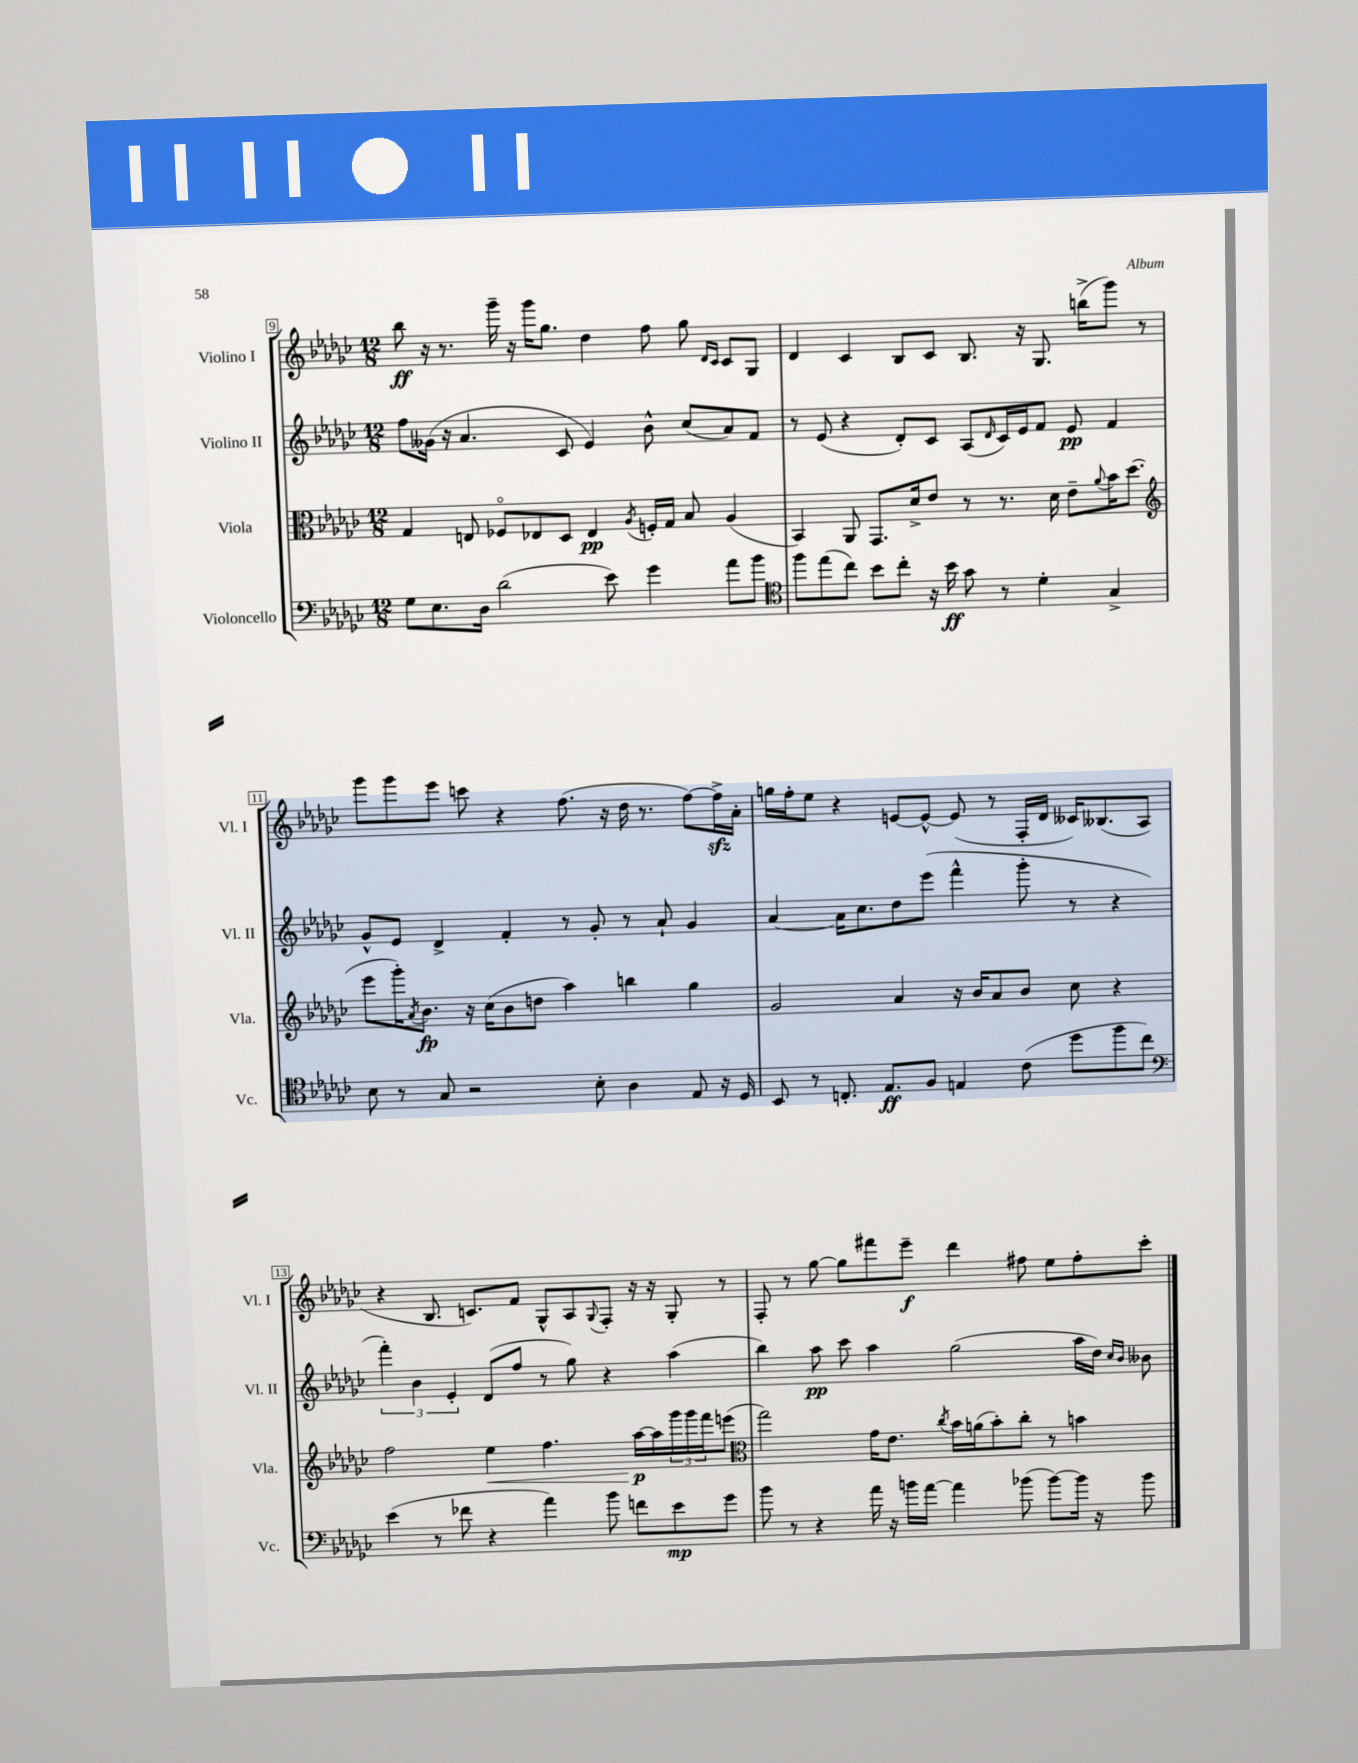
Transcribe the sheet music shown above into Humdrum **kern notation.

**kern	**dynam	**kern	**dynam	**kern	**dynam	**kern	**dynam
*part4	*part4	*part3	*part3	*part2	*part2	*part1	*part1
*staff4	*staff4	*staff3	*staff3	*staff2	*staff2	*staff1	*staff1
*I"Violoncello	*	*I"Viola	*	*I"Violino II	*	*I"Violino I	*
*I'Vc.	*	*I'Vla.	*	*I'Vl. II	*	*I'Vl. I	*
*clefF4	*	*clefC3	*	*clefG2	*	*clefG2	*
*k[b-e-a-d-g-c-]	*	*k[b-e-a-d-g-c-]	*	*k[b-e-a-d-g-c-]	*	*k[b-e-a-d-g-c-]	*
*M12/8	*	*M12/8	*	*M12/8	*	*M12/8	*
=9	=9	=9	=9	=9	=9	=9	=9
8G-\L	.	4G-/	.	8ff\L	.	8bb-\	ff
8.E-\	.	.	.	(16g--X\Jk	.	16r	.
.	.	.	.	16r	.	8.r	.
.	.	8En/	.	4.a-/	.	.	.
16D-\Jk	.	.	.	.	.	.	.
(2d-\	.	8F-X/L	.	.	.	16ggg-~\	.
.	.	.	.	.	.	16r	.
.	.	8E-X/	.	.	.	16ggg-\KL	.
.	.	.	.	.	.	8.gg-\J	.
.	.	8D-/J	.	8c-/	.	.	.
.	.	4E-/	pp	4e-/)	.	4dd-\	.
8e-\)	.	.	.	.	.	.	.
.	.	8qA-/	.	.	.	.	.
4g-\	.	16Fn'/LL	.	8b-^^\	.	8ff\	.
.	.	16G-/JJ	.	.	.	.	.
.	.	8B-/	.	(8cc-/L	.	8gg-\	.
.	.	.	.	.	.	16qqd-/LL	.
.	.	.	.	.	.	16qqc-/JJ	.
8a-\L	.	(4A-/	.	8a-/)	.	8c-/L	.
8b-\J	.	.	.	8f/J	.	8G-/J	.
=10	=10	=10	=10	=10	=10	=10	=10
*clefC4	*	*	*	*	*	*	*
8ff\L	.	4BB-/)	.	8r	.	4d-/	.
(8ee-\	.	.	.	(8e-/	.	.	.
8cc-\J)	.	8AA-/	.	4r	.	4c-/	.
8b-\L	.	8.GG-/L	.	.	.	.	.
8cc-'\J	.	.	.	8d-'/L)	.	8B-/L	.
.	.	16d-^/k	.	.	.	.	.
16r	.	8e-/J	.	8c-/J	.	8c-/J	.
16b-\	ff	.	.	.	.	.	.
8g-\	.	8r	.	(8A-/L	.	8.B-/	.
.	.	.	.	16qqd-/	.	.	.
8r	.	8.r	.	16c-/L)	.	.	.
.	.	.	.	16e-/J	.	16r	.
4d-'\	.	.	.	8f/J	.	8.G-/	.
.	.	16d-\	.	.	.	.	.
.	.	8e-~\L	.	8e-/	pp	.	.
.	.	.	.	.	.	(16bbn^\KL	.
.	.	8qqa-/	.	.	.	.	.
4G-^/	.	16b-\K	.	4f/	.	8ggg-\J)	.
.	.	(8.dd-\J	.	.	.	.	.
.	.	.	.	.	.	8r	.
!!LO:LB:g=z
=11	=11	=11	=11	=11	=11	=11	=11
*	*	*clefG2	*	*	*	*	*
8B-\	.	8eee-\L	.	8g-^^/L	.	8ggg-\L	.
8r	.	16ggg-'\K)	.	8e-/J	.	8ggg-\	.
.	.	8qa-/	.	.	.	.	.
.	.	8.b-\J	fp	.	.	.	.
8G-/	.	.	.	4d-^/	.	8eee-\J	.
2r	.	16r	.	.	.	8cccn\	.
.	.	(16cc-\KL	.	.	.	.	.
.	.	8b-\	.	4f'/	.	4r	.
.	.	8ddn\J	.	.	.	.	.
.	.	4aa-\)	.	8r	.	(8.ff\	.
8B-'\	.	.	.	8g-'/	.	.	.
.	.	.	.	.	.	16r	.
4A-\	.	4bbn\	.	8r	.	16dd-\	.
.	.	.	.	.	.	8.r	.
.	.	.	.	8a-`/	.	.	.
8E-/	.	4gg-\	.	4g-/	.	[8ff\L)	.
16r	.	.	.	.	.	16ffzz^\L]	.
16D-/	.	.	.	.	.	16a-'\JJ	.
=12	=12	=12	=12	=12	=12	=12	=12
8BB-/	.	2g-/	.	[4a-/	.	16ggn\LL	.
.	.	.	.	.	.	16ff'\J	.
8r	.	.	.	.	.	8ee-\J	.
8.Cn'/	.	.	.	16a-\KL]	.	4r	.
.	.	.	.	8.cc-\	.	.	.
8.E-/L	ff	.	.	.	.	.	.
.	.	4a-/	.	8dd-\	.	[8en/L	.
8F/J	.	.	.	(8eee-\J	.	8e^^/J_	.
4En/	.	16r	.	4fff^^\	.	(8e/]	.
.	.	16b-/KL	.	.	.	.	.
.	.	8a-/	.	.	.	8r	.
(8c-\	.	8b-/J	.	8ggg-'\	.	16F'/LL	.
.	.	.	.	.	.	16d-/JJ	.
8dd-\L	.	8cc-\	.	8r	.	16c--X/KL)	.
.	.	.	.	.	.	(8.B--X/	.
8ff\	.	4r	.	4r	.	.	.
8cc-\J)	.	.	.	.	.	8A-/J	.
!!LO:LB:g=z
=13	=13	=13	=13	=13	=13	=13	=13
*clefF4	*	*	*	*	*	*	*
(4e-\	.	2ff\	.	6fff'\)	.	4r	.
.	.	.	.	6b-\	.	.	.
8r	.	.	.	.	.	8.B-/	.
.	.	.	.	6e-'/	.	.	.
8f-X\	.	.	.	.	.	.	.
.	.	.	.	.	.	8.cn/L)	.
!	!	!	!LO:HP:b	!	!	!	!
4r	.	4ee-\	<	(8d-/L	.	.	.
.	.	.	.	8ff/J	.	8f/J	.
4a-\)	.	4.ff\	.	8r	.	8G-^^/L	.
.	.	.	.	8gg-\)	.	8A-/	.
.	.	.	.	.	.	8qqG-/	.
8b-\	.	.	.	4r	.	8F'/J	.
8fn\L	.	[16aa-\LL	p	.	.	16r	.
.	.	16aa-\]	[	.	.	16r	.
8e-\	mp	24ggg-\	.	(4aa-\	.	8G-'/	.
.	.	24ggg-\	.	.	.	.	.
.	.	24fff\J	.	.	.	.	.
8g-\J	.	(8eeen\J	.	.	.	8r	.
=14	=14	=14	=14	=14	=14	=14	=14
*	*	*clefC3	*	*	*	*	*
8b-\	.	2gg-\)	.	4bb-\)	.	8F'/	.
8r	.	.	.	.	.	8r	.
4r	.	.	.	8aa-\	pp	[8gg-\	.
.	.	.	.	8ccc-\	.	8gg-\L]	.
16a-\	.	16g-\KL	.	4aa-\	.	8fff#X\	.
16r	.	8.e-\J	.	.	.	.	.
16bn\LL	.	.	.	.	.	8eee-~\J	f
[16a-\JJ	.	.	.	.	.	.	.
.	.	8qcc-/	.	.	.	.	.
4a-\]	.	16b-\LL	.	(2gg-\	.	4ddd-\	.
.	.	(16an\J	.	.	.	.	.
.	.	8b-'\)	.	.	.	.	.
(8b-X\	.	8cc-'\J	.	.	.	8ff#X\	.
[8b-\L)	.	8r	.	.	.	8ee-\L	.
16b-\Jk]	.	4bn\	.	16aa-\LL	.	8ff#'\	.
16r	.	.	.	16dd-\JJ)	.	.	.
.	.	.	.	16qqcc-/LL	.	.	.
.	.	.	.	16qqb-/JJ	.	.	.
8b-\	.	.	.	8b--X\	.	8ccc-'\J	.
==	==	==	==	==	==	==	==
*-	*-	*-	*-	*-	*-	*-	*-
